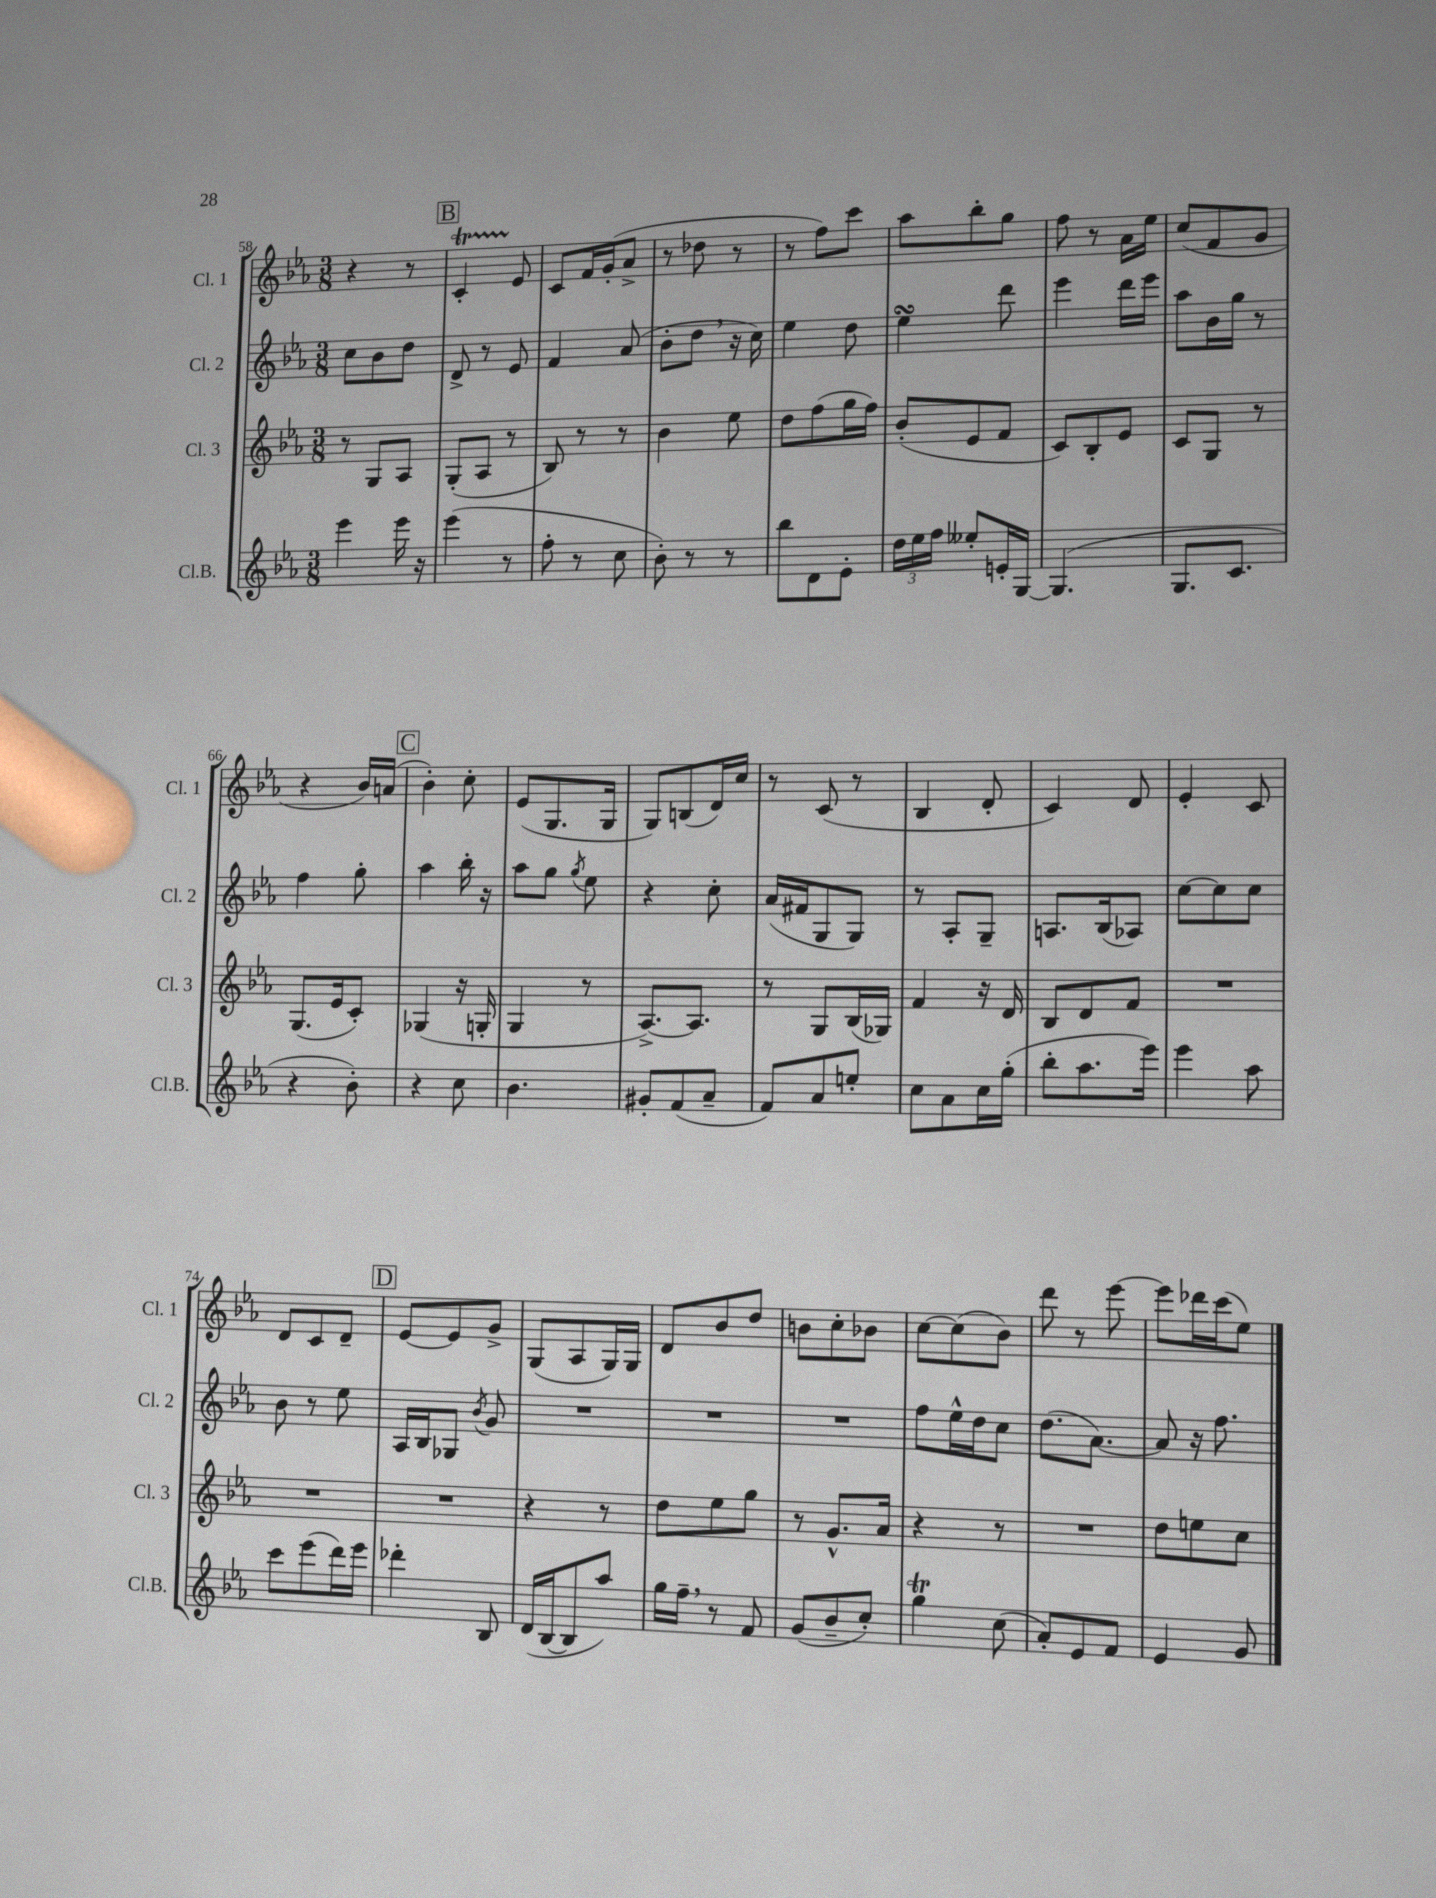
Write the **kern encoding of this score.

**kern	**kern	**kern	**kern
*staff4	*staff3	*staff2	*staff1
*clefG2	*clefG2	*clefG2	*clefG2
*k[b-e-a-]	*k[b-e-a-]	*k[b-e-a-]	*k[b-e-a-]
*M3/8	*M3/8	*M3/8	*M3/8
4eee-	8r	8cc	4r
.	8G	8b-	.
16eee-	8A-	8dd	8r
16r	.	.	.
=	=	=	=
(4eee-	(8G'	8d^	4c'
.	8A-	8r	.
8r	8r	8e-	8e-
=	=	=	=
8ff'	8B-)	4f	8c
8r	8r	.	16f
.	.	.	(16g'
8cc	8r	(8a-	8a-^
=	=	=	=
8b-')	4b-	8b-'	8r
8r	.	8dd	8dd-
8r	8ee-	16r	8r
.	.	16cc)	.
=	=	=	=
8bb-	8dd	4ee-	8r
8d	(8ff	.	8ff)
8e-'	16gg	8dd	8ccc
.	16ff)	.	.
=	=	=	=
24dd	(8b-'	4ee-	8aa-
24ee-	.	.	.
24ff	.	.	.
8ee--'	8e-	.	8bb-'
16e'	8f	8ddd	8gg
[16G	.	.	.
=	=	=	=
(4.G]	8c)	4eee-	8ff
.	8B-'	.	8r
.	8e-	16ddd	16a-
.	.	16eee-	16ee-
=	=	=	=
8.G	8c	8aa-	(8cc
.	8G	16b-	8f
8.c	.	16gg	.
.	8r	8r	8g
=	=	=	=
4r	(8.G	4ff	4r
.	16e-	.	.
8b-')	8c')	8gg'	16b-)
.	.	.	(16a
=	=	=	=
4r	(4G-	4aa-	4b-')
8cc	16r	16bb-'	8cc'
.	16G'	16r	.
=	=	=	=
4.b-	4G	8aa-	(8e-
.	.	8gg	8.G
.	.	8qgg	.
.	8r	8ee-	.
.	.	.	16G
=	=	=	=
8g#'	[8.A-^)	4r	8G)
(8f	.	.	(8B
.	8.A-]	.	.
8a-~	.	8cc'	16d)
.	.	.	16cc
=	=	=	=
8f)	8r	(16a-	8r
.	.	16f#	.
8a-	8G	8G	(8c
8ee'	(16B-	8G)	8r
.	16G-)	.	.
=	=	=	=
8cc	4f	8r	4B-
8a-	.	8A-'	.
16cc	16r	8G~	8d'
(16gg'	16d	.	.
=	=	=	=
8bb-'	8B-	8.A	4c)
8.aa-	8d	.	.
.	.	(16B-	.
.	8f	8A-)	8d
16eee-)	.	.	.
=	=	=	=
4eee-	4.r	[8cc	4e-'
.	.	8cc]	.
8aa-	.	8cc	8c
=	=	=	=
8ccc	4.r	8b-	8d
(8eee-	.	8r	8c
16ddd)	.	8ee-	8d~
16eee-	.	.	.
=	=	=	=
4ddd-'	4.r	16A-	[8e-
.	.	16B-	.
.	.	8G-	8e-]
.	.	8qb-	.
8B-	.	8g	8g^
=	=	=	=
(16d	4r	4.r	(8G
[16B-	.	.	.
8B-]	.	.	8A-
8aa-)	8r	.	16G)
.	.	.	16G
=	=	=	=
16gg	8dd	4.r	8d
16ff~	.	.	.
8r	8ee-	.	8b-
8f	8gg	.	8dd
=	=	=	=
(8g	8r	4.r	8b
8b-~	8.g^^	.	8cc'
8cc')	.	.	8b-
.	16a-	.	.
=	=	=	=
4gg	4r	8ff	[8cc
.	.	16ee-^^	(8cc]
.	.	16dd	.
(8cc	8r	8cc	8b-)
=	=	=	=
8a-')	4.r	(8.dd	8ddd
8e-	.	.	8r
.	.	[8.a-)	.
8f	.	.	[8eee-
=	=	=	=
4e-	8dd	8a-]	8eee-]
.	8ee	16r	16ddd-
.	.	8.ff	(16ccc
8g	8cc	.	8ee-)
==	==	==	==
*-	*-	*-	*-
